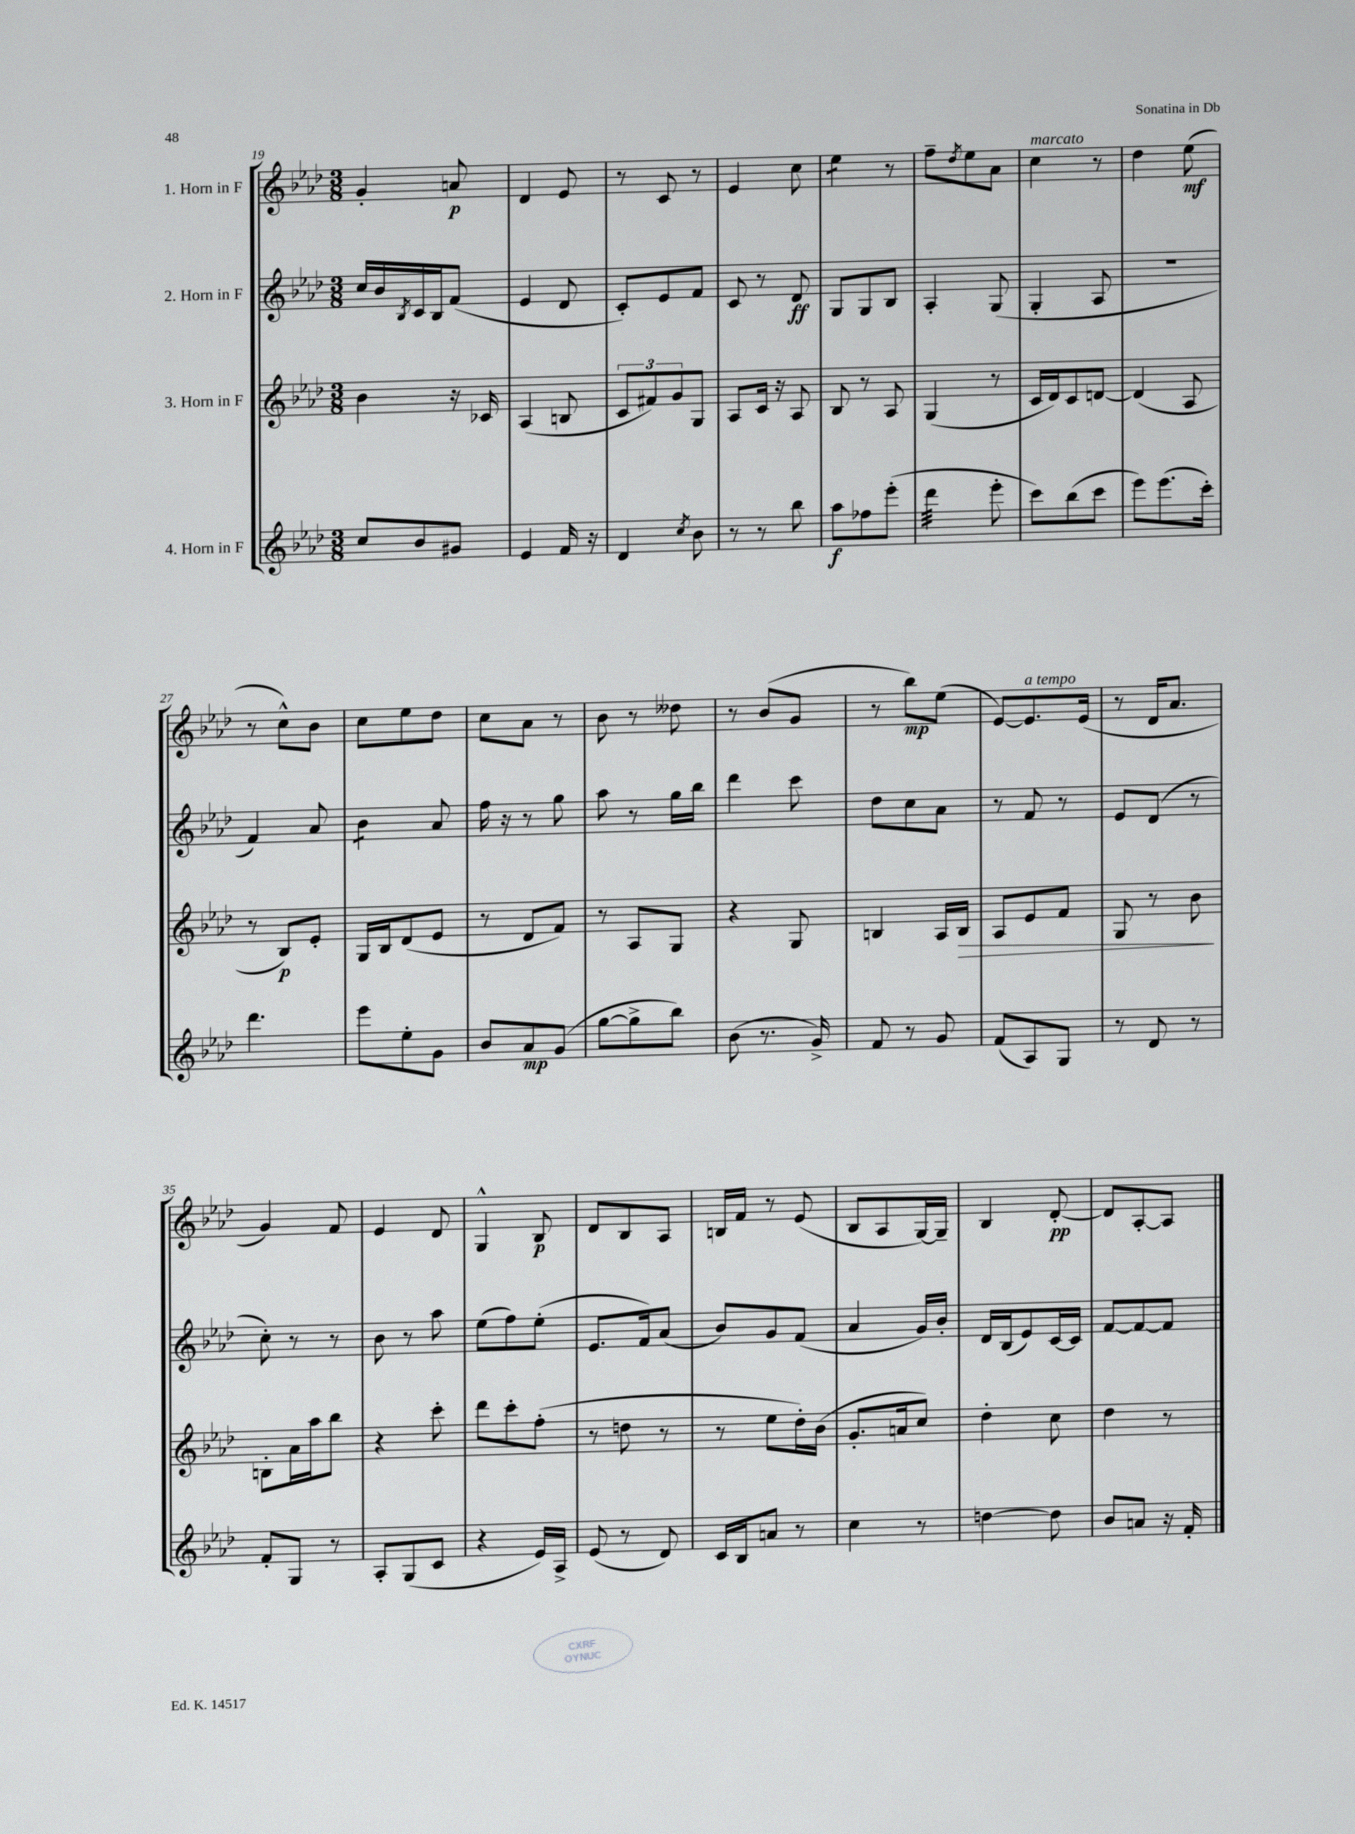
<<
\new StaffGroup <<
\new Staff = "s0" \with { instrumentName = "1. Horn in F" } {
    \clef treble \key aes \major \numericTimeSignature \time 3/8
    g'4-. a'8\p |
    des'4 ees'8 |
    r8 c'8 r8 |
    ees'4 c''8 |
    ees''4:8 r8 |
    f''8-- \acciaccatura { des''8 } ees''8 aes'8 |
    c''4^\markup { \italic "marcato" } r8 |
    des''4 ees''8\mf( |
    r8 c''8-^) bes'8 |
    c''8 ees''8 des''8 |
    c''8 aes'8 r8 |
    bes'8 r8 deses''8 |
    r8 bes'8( g'8 |
    r8 bes''8\mp) ees''8( |
    ees'8~) ees'8.^\markup { \italic "a tempo" } ees'16( |
    r8 des'16 aes'8. |
    g'4) f'8 |
    ees'4 des'8 |
    g4-^ bes8\p |
    des'8 bes8 aes8 |
    b16 f'16 r8 ees'8( |
    bes8 aes8 g16~) g16-- |
    bes4 des'8~-.\pp |
    des'8 aes8~-. aes8 \bar "|." |
}
\new Staff = "s1" \with { instrumentName = "2. Horn in F" } {
    \clef treble \key aes \major \numericTimeSignature \time 3/8
    c''16 bes'16 \acciaccatura { bes8 } c'16 bes16 f'8( |
    ees'4 des'8 |
    c'8-.) ees'8 f'8 |
    c'8 r8 des'8\ff |
    g8 g8 bes8 |
    aes4-. g8( |
    g4-. aes8 |
    r4. |
    f'4) aes'8 |
    bes'4:8 aes'8 |
    f''16 r16 r8 g''8 |
    aes''8 r8 g''16 bes''16 |
    des'''4 c'''8 |
    des''8 c''8 aes'8 |
    r8 f'8 r8 |
    ees'8 des'8( r8 |
    c''8-.) r8 r8 |
    bes'8 r8 aes''8 |
    ees''8( f''8) ees''8-.( |
    ees'8. f'16) aes'8( |
    bes'8) g'8 f'8( |
    aes'4 g'16) bes'16-. |
    des'16 bes16( ees'8) c'16~ c'16 |
    f'8~ f'8~ f'8 \bar "|." |
}
\new Staff = "s2" \with { instrumentName = "3. Horn in F" } {
    \clef treble \key aes \major \numericTimeSignature \time 3/8
    bes'4 r16 ces'16 |
    aes4( b8 |
    \tuplet 3/2 { c'8 fis'8) g'8 } g8 |
    aes8 c'16 r16 aes8 |
    bes8 r8 aes8 |
    g4( r8 |
    c'16 des'16) c'8 d'8~ |
    d'4( aes8 |
    r8 bes8\p) ees'8-. |
    g16 bes16 des'8( ees'8 |
    r8 des'8 f'8) |
    r8 aes8 g8 |
    r4 g8 |
    b4 aes16 b16\> |
    aes8 ees'8 f'8 |
    g8 r8 bes'8\! |
    b8-. aes'16 aes''16 bes''8 |
    r4 c'''8-. |
    des'''8 c'''8-. f''8-.( |
    r8 d''8 r8 |
    r8 ees''8 des''16-.) bes'16( |
    g'8.-. a'16 c''8) |
    des''4-. c''8 |
    des''4 r8 \bar "|." |
}
\new Staff = "s3" \with { instrumentName = "4. Horn in F" } {
    \clef treble \key aes \major \numericTimeSignature \time 3/8
    c''8 bes'8 gis'8 |
    ees'4 f'16 r16 |
    des'4 \acciaccatura { c''8 } bes'8 |
    r8 r8 bes''8 |
    aes''8\f fes''8 ees'''8-.( |
    des'''4:32 ees'''8-. |
    c'''8) bes''8( c'''8 |
    ees'''8) ees'''8.( c'''16-.) |
    des'''4. |
    ees'''8 ees''8-. g'8 |
    bes'8 aes'8\mp g'8( |
    g''8~ g''8-> bes''8) |
    bes'8( r8. g'16->) |
    f'8 r8 g'8 |
    f'8( aes8) g8 |
    r8 des'8 r8 |
    f'8-. g8 r8 |
    aes8-. g8( c'8 |
    r4 ees'16) aes16-> |
    ees'8( r8 des'8) |
    c'16 bes16 a'8 r8 |
    c''4 r8 |
    d''4~ d''8 |
    bes'8 a'8 r16 f'16-. \bar "|." |
}
>>
>>
\layout { \context { \Score currentBarNumber = #19 } }
